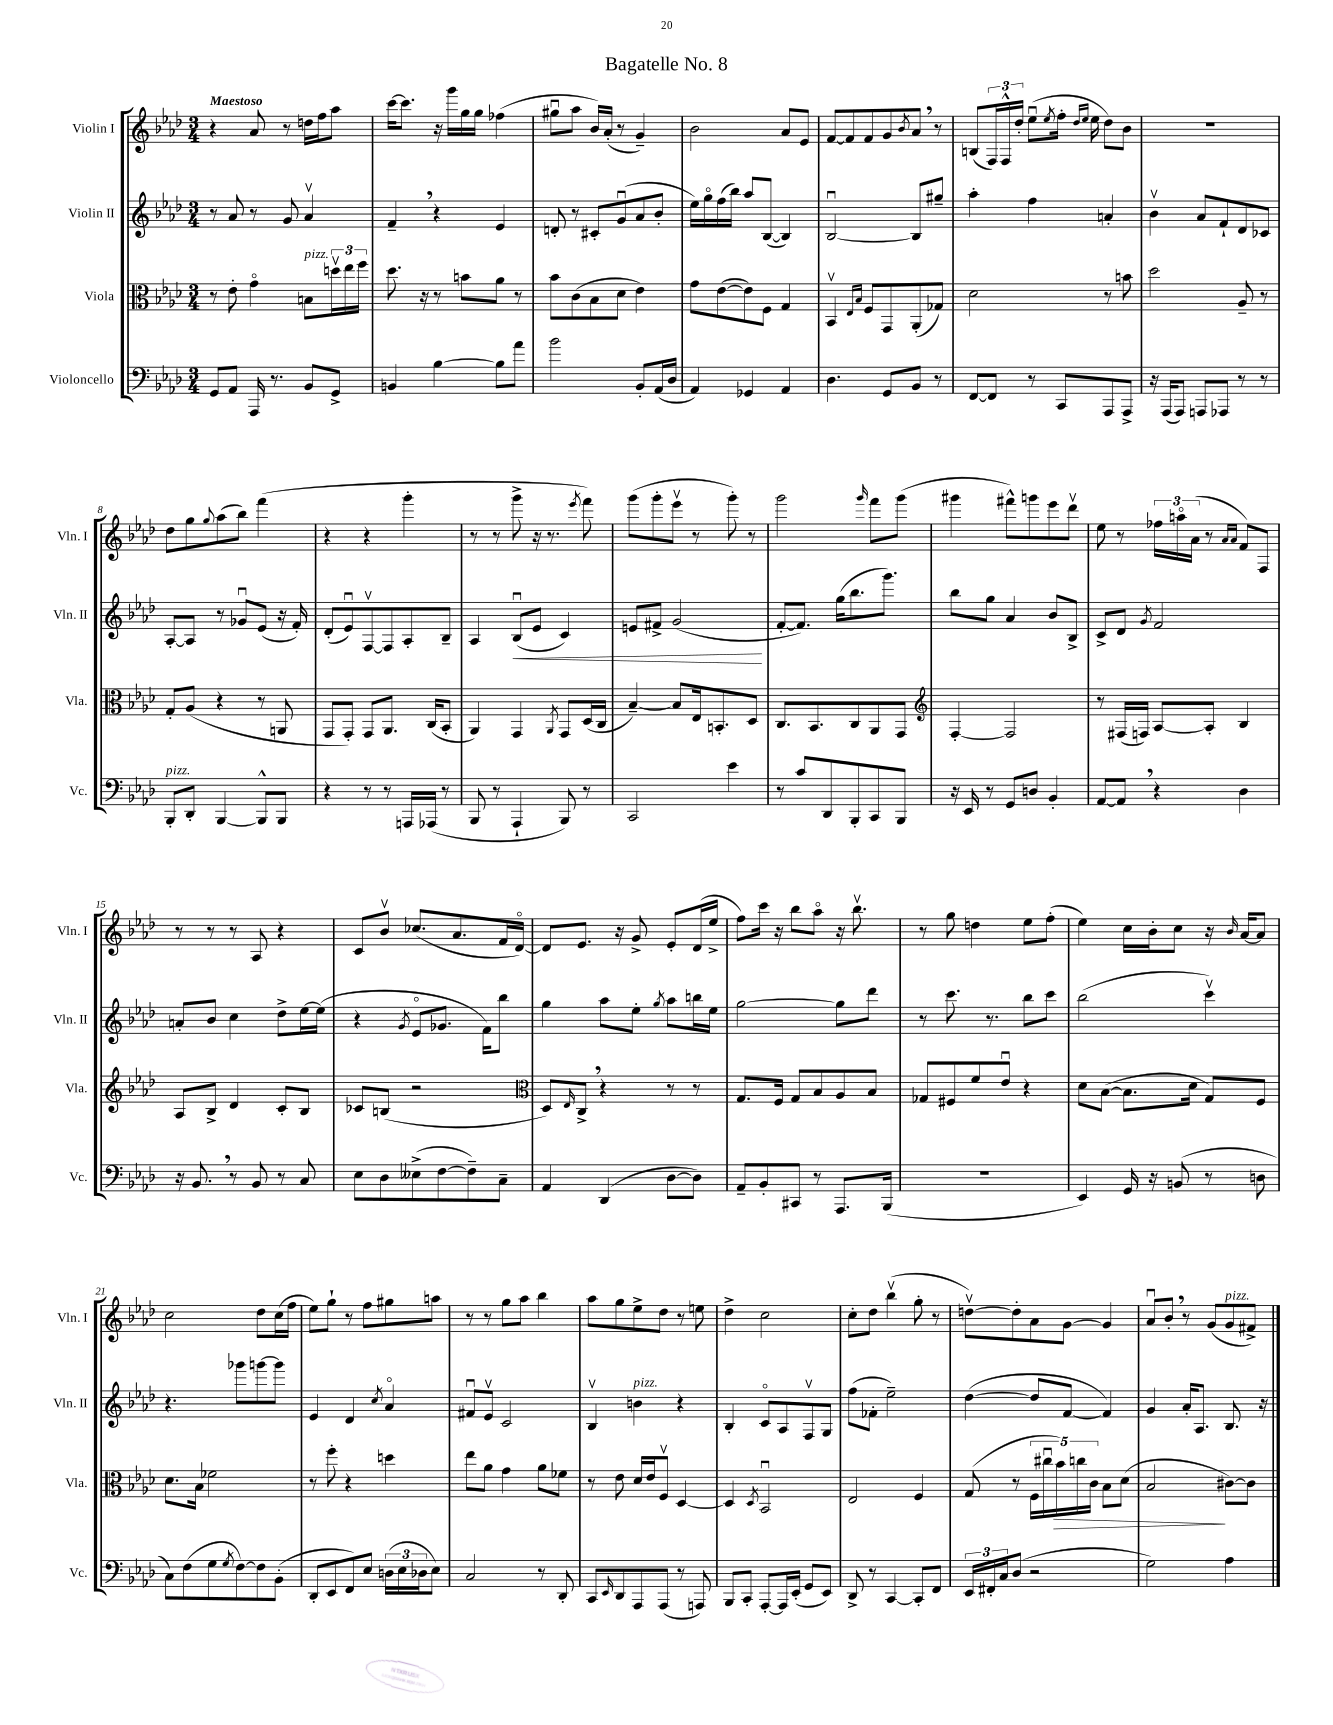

**kern	**kern	**dynam	**kern	**dynam	**kern
*part4	*part3	*part3	*part2	*part2	*part1
*staff4	*staff3	*staff3	*staff2	*staff2	*staff1
*I"Violoncello	*I"Viola	*	*I"Violin II	*	*I"Violin I
*I'Vc.	*I'Vla.	*	*I'Vln. II	*	*I'Vln. I
*clefF4	*clefC3	*	*clefG2	*	*clefG2
*k[b-e-a-d-]	*k[b-e-a-d-]	*	*k[b-e-a-d-]	*	*k[b-e-a-d-]
*M3/4	*M3/4	*	*M3/4	*	*M3/4
=1	=1	=1	=1	=1	=1
!	!	!	!	!	!LO:TX:a:B:t=Maestoso
8GG/L	8r	.	8r	.	4r
8AA-/J	8e-'\	.	8a-/	.	.
16AAA-/	4g\	.	8r	.	8a-/
8.r	.	.	.	.	.
.	.	.	8g/	.	8r
!	!LO:TX:a:i:t=pizz.	!	!	!	!
8BB-/L	8Bn\L	.	4a-v/	.	16ddn\LL
.	.	.	.	.	16ff\J
8GG^/J	24ddnv\L	.	.	.	8aa-\J
.	24ee-\	.	.	.	.
.	24ff\JJ	.	.	.	.
=2	=2	=2	=2	=2	=2
4BBn/	8.dd-\	.	4f~,/	.	[16ccc\KL
.	.	.	.	.	8.ccc\J]
.	16r	.	.	.	.
[4B-\	8r	.	4r	.	16r
.	.	.	.	.	16ggg\LL
.	8bn\L	.	.	.	16gg\
.	.	.	.	.	16gg\JJ
8B-\L]	8a-\J	.	4e-/	.	(4ff-X\
8a-\J	8r	.	.	.	.
=3	=3	=3	=3	=3	=3
2b-\	8b-\L	.	8dn'/	.	8gg#Xu\L
.	(8c\	.	8r	.	8aa-\J
.	8B-\	.	8c#X'/L	.	16b-/LL)
.	.	.	.	.	(16a-'/JJ
.	8d-\J	.	(8gu/	.	8r
8BB-'/L	4e-\)	.	8a-/	.	4g~/)
(16AA-/L	.	.	8b-'/J	.	.
16D-/JJ	.	.	.	.	.
=4	=4	=4	=4	=4	=4
4AA-/)	8g\L	.	16ee-\LL)	.	2b-\
.	.	.	16gg\	.	.
.	([8e-\	.	(16ff\	.	.
.	.	.	16bb-\JJ)	.	.
4GG-X/	8e-\])	.	8aa-/L	.	.
.	8F\J	.	([8B-/J	.	.
4AA-/	4G/	.	4B-/])	.	8a-/L
.	.	.	.	.	8e-/J
=5	=5	=5	=5	=5	=5
4.D-\	4BB-v/	.	[2B-u/	.	[8f/L
.	.	.	.	.	8f/]
.	16qqE-/LL	.	.	.	.
.	16qqB-/JJ	.	.	.	.
.	8F/L	.	.	.	8f/
8GG/L	8GG/	.	.	.	8g/
.	.	.	.	.	8qb-/
8BB-/J	(8AA-'/	.	8B-/L]	.	8a-,/J
8r	8G-X/J)	.	8gg#X~/J	.	8r
=6	=6	=6	=6	=6	=6
[8FF/L	2d-\	.	4aa-'\	.	(8Bn/L
8FF/J]	.	.	.	.	24F/L)
.	.	.	.	.	24F^^/
.	.	.	.	.	24dd-'/JJ
8r	.	.	4ff\	.	(8ee-u\L
.	.	.	.	.	8qee-/
8CC/L	.	.	.	.	16ff'\Jk
.	.	.	.	.	16qqdd-/LL
.	.	.	.	.	16qqee-/JJ
.	.	.	.	.	16ee-\
8AAA-/	8r	.	4an'/	.	8dd-\L)
8AAA-^/J	8bn\	.	.	.	8b-\J
=7	=7	=7	=7	=7	=7
16r	2dd-\	.	4b-v\	.	2.r
(16AAA-/KL	.	.	.	.	.
8AAA-/J)	.	.	.	.	.
8AAAn/L	.	.	8a-/L	.	.
8AAA-X/J	.	.	8f`/	.	.
8r	8A-~/	.	8d-/	.	.
8r	8r	.	8c-X/J	.	.
!!LO:LB:g=z
=8	=8	=8	=8	=8	=8
!LO:TX:a:i:t=pizz.	!	!	!	!	!
8BBB-'/L	8G'/L	.	[8A-'/L	.	8dd-\L
8DD-'/J	(8A-/J	.	8A-/J]	.	8gg\
.	.	.	.	.	8qqgg/
[4BBB-/	4r	.	8r	.	(8aa-\
.	.	.	8g-Xu/L	.	8bb-\J)
8BBB-^^/L]	8r	.	(8e-/J	.	(4fff\
8BBB-/J	8AAn/	.	16r	.	.
.	.	.	16f'/)	.	.
=9	=9	=9	=9	=9	=9
4r	8GG/L	.	(8d-'/L	.	4r
.	8GG'/J)	.	8e-u/)	.	.
8r	8GG/L	.	[8Fv/	.	4r
8r	8.AA-/J	.	8F/]	.	.
16AAAn/LL	.	.	8A-'/	.	4ggg'\
(16AAA-X/JJ	(16C/KL	.	.	.	.
8r	8BB-'/J	.	8B-~/J	.	.
=10	=10	=10	=10	=10	=10
8BBB-/	4AA-/)	.	4A-/	.	8r
8r	.	.	.	.	8r
!	!	!	!	!LO:HP:b	!
4AAA-`/	4GG/	.	(8B-u/L	<	8ggg^\
.	.	.	8e-/J	.	16r
.	.	.	.	.	8.r
.	8qAA-/	.	.	.	.
8BBB-/)	8GG/L	.	4c/)	.	.
.	.	.	.	.	8qeee-/
8r	(16D-/L	.	.	.	8fff\)
.	16C/JJ	.	.	.	.
=11	=11	=11	=11	=11	=11
2CC/	[4B-~/)	.	8en/L	.	(8ggg\L
.	.	.	8f#X^/J	.	8ggg'\
.	8B-/L]	.	(2g/	.	8eee-v\J
.	16E-/k	.	.	.	8r
.	8.BBn'/	.	.	.	.
4e-\	.	.	.	.	8ggg'\)
.	8D-/J	.	.	.	8r
.	.	.	.	[	.
=12	=12	=12	=12	=12	=12
8r	8.C/L	.	[8f'/L	.	2ggg\
8c/L	.	.	8.f/J])	.	.
.	8.BB-/	.	.	.	.
8DD-/	.	.	.	.	.
.	.	.	(16gg\KL	.	.
8BBB-'/	8C/	.	8.bb-\	.	.
.	.	.	.	.	16qqggg/
8CC/	8AA-/	.	.	.	8fff\L
.	.	.	8.ggg\J)	.	.
8BBB-/J	8GG/J	.	.	.	(8ggg\J
=13	=13	=13	=13	=13	=13
*	*clefG2	*	*	*	*
16r	[4F'/	.	8bb-\L	.	4ggg#X\
16EE-/	.	.	.	.	.
8r	.	.	8gg\J	.	.
8GG/L	2F/]	.	4a-/	.	8fff#X^^\L)
8Dn/J	.	.	.	.	8gggn\
4BB-'/	.	.	8b-/L	.	8eee-\
.	.	.	8B-^/J	.	8ddd-v\J
=14	=14	=14	=14	=14	=14
[8AA-/L	8r	.	8c^/L	.	8ee-\
8AA-,/J]	(16F#X/LL	.	8d-/J	.	8r
.	16Fn/JJ)	.	.	.	.
.	.	.	8qg/	.	.
4r	[8A-/L	.	2f/	.	24ff-X\LL
.	.	.	.	.	24aan\
.	.	.	.	.	(24a-\JJ
.	8A-'/J]	.	.	.	8r
.	.	.	.	.	16qqa-/LL
.	.	.	.	.	16qqa-/JJ
4D-\	4B-/	.	.	.	8f/L)
.	.	.	.	.	8F/J
!!LO:LB:g=z
=15	=15	=15	=15	=15	=15
16r	8A-/L	.	8an'/L	.	8r
8.BB-,/	.	.	.	.	.
.	8B-^/J	.	8b-/J	.	8r
8r	4d-/	.	4cc\	.	8r
8BB-/	.	.	.	.	8A-/
8r	8c'/L	.	8dd-^\L	.	4r
8C/	8B-/J	.	[16ee-\L	.	.
.	.	.	(16ee-\JJ]	.	.
=16	=16	=16	=16	=16	=16
8E-\L	8c-X/L	.	4r	.	8c/L
8D-\	(8Bn/J	.	.	.	8b-v/J
.	.	.	8qg/	.	.
(8E--X^\	2r	.	8e-/L	.	(8.cc-X/L
[8F\	.	.	8.g-X/J	.	.
.	.	.	.	.	8.a-/
8F~\])	.	.	.	.	.
.	.	.	16f\KL)	.	.
8C~\J	.	.	8bb-\J	.	16f/L
.	.	.	.	.	[16d-/JJ)
=17	=17	=17	=17	=17	=17
*	*clefC3	*	*	*	*
4AA-/	8D-/L)	.	4gg\	.	8d-/L]
.	16qqE-/	.	.	.	.
.	8C^,/J	.	.	.	8.e-/J
(4DD-/	4r	.	8aa-\L	.	.
.	.	.	.	.	16r
.	.	.	8ee-'\J	.	8g^/
.	.	.	8qgg/	.	.
[8D-\L	8r	.	8aa-\L	.	8e-'/L
8D-\J])	8r	.	16bbn\L	.	(16d-/L
.	.	.	16ee-\JJ	.	16ee-^/JJ
=18	=18	=18	=18	=18	=18
8AA-~/L	8.G/L	.	[2gg\	.	8ff\L)
8BB-'/	.	.	.	.	16ccc\Jk
.	16F/Jk	.	.	.	16r
8CC#X/J	8G/L	.	.	.	8bb-\L
8r	8B-/	.	.	.	8aa-\J
8.AAA-/L	8A-/	.	8gg\L]	.	16r
.	.	.	.	.	8.bb-v\
.	8B-/J	.	8ddd-\J	.	.
(16BBB-/Jk	.	.	.	.	.
=19	=19	=19	=19	=19	=19
2.r	8G-X/L	.	8r	.	8r
.	8F#X/	.	8.ccc\	.	8gg\
.	8f/	.	.	.	4ddn\
.	.	.	8.r	.	.
.	8e-u/J	.	.	.	.
.	4r	.	8bb-\L	.	8ee-\L
.	.	.	8ccc\J	.	(8ff'\J
=20	=20	=20	=20	=20	=20
4EE-/)	8d-\L	.	(2bb-\	.	4ee-\)
.	([8B-\J	.	.	.	.
16GG/	8.B-\L]	.	.	.	16cc\LL
16r	.	.	.	.	16b-'\J
(8BBn/	.	.	.	.	8cc\J
.	16d-\Jk	.	.	.	.
8r	8G/L)	.	4cccv\)	.	16r
.	.	.	.	.	16qqb-/
.	.	.	.	.	[16a-/KL
8Dn\	8F/J	.	.	.	8a-/J]
!!LO:LB:g=z
=21	=21	=21	=21	=21	=21
8C\L)	8.d-\L	.	4.r	.	2cc\
(8F\	.	.	.	.	.
.	16B-\Jk	.	.	.	.
8G\	2f-X\	.	.	.	.
8qG/	.	.	.	.	.
[8F\)	.	.	8ggg-X\L	.	.
8F\]	.	.	[8gggn\	.	8dd-\L
(8BB-'\J	.	.	8ggg\J]	.	(16cc\L
.	.	.	.	.	16ff\JJ
=22	=22	=22	=22	=22	=22
8DD-'/L	8r	.	4e-/	.	8ee-\L)
8EE-/	8ff'\	.	.	.	8gg`\J
8FF/)	4r	.	4d-/	.	8r
8E-/J	.	.	.	.	8ff\L
.	.	.	8qcc/	.	.
(24Dn\LL	4ddn\	.	4a-/	.	8gg#X\
24E-\	.	.	.	.	.
24D-X\J	.	.	.	.	.
8E-\J)	.	.	.	.	8aan\J
=23	=23	=23	=23	=23	=23
2C/	8ee-\L	.	8f#Xu/L	.	8r
.	8a-\J	.	8e-v/J	.	8r
.	4g\	.	2c/	.	8gg\L
.	.	.	.	.	8aa-\J
8r	8a-\L	.	.	.	4bb-\
8DD-'/	8f-X\J	.	.	.	.
=24	=24	=24	=24	=24	=24
8CC/L	8r	.	4B-v/	.	8aa-\L
16qqEE-/	.	.	.	.	.
8DD-/	8e-\	.	.	.	8gg\
!	!	!	!LO:TX:a:i:t=pizz.	!	!
8AAA-/	16d-/LL	.	4bn\	.	8ee-^\
.	16e-/J	.	.	.	.
(8AAA-/J	8Fv/J	.	.	.	8dd-\J
8r	[4D-/	.	4r	.	8r
8AAAn/)	.	.	.	.	8een\
=25	=25	=25	=25	=25	=25
8BBB-/L	4D-/]	.	4B-'/	.	4dd-^\
8CC'/J	.	.	.	.	.
.	8qD-/	.	.	.	.
[8AAA-'/L	2BB-u/	.	8c/L	.	2cc\
16AAA-/L]	.	.	8A-/	.	.
(16EE-'/JJ	.	.	.	.	.
8GG/L	.	.	8Fv/	.	.
8EE-/J)	.	.	8G/J	.	.
=26	=26	=26	=26	=26	=26
8DD-^/	2E-/	.	(8ff\L	.	8cc'\L
8r	.	.	8f-X'\J	.	8dd-\J
[4CC/	.	.	2ee-~\)	.	(4bb-v\
8CC'/L]	4F/	.	.	.	8gg'\
8FF/J	.	.	.	.	8r
=27	=27	=27	=27	=27	=27
24EE-/LL	(8G/	.	([4dd-\	.	[8ddnv\L)
24FF#X'/	.	.	.	.	.
24C/J	.	.	.	.	.
(8D-/J	8r	.	.	.	8dd'\]
2r	20F\LL	.	8dd-/L]	.	8a-\
.	20cc#Xu\	.	.	.	.
!	!	!LO:HP:b	!	!	!
.	20b-\)	>	.	.	.
.	.	.	[8f/J	.	[8g\J
.	20ccn\	.	.	.	.
.	20c\JJ	.	.	.	.
.	8B-\L	.	4f/])	.	4g/]
.	(8d-\J	.	.	.	.
=28	=28	=28	=28	=28	=28
2G\)	2B-/	.	4g/	.	8a-u/L
.	.	.	.	.	8b-',/J
.	.	.	16a-'/KL	.	8r
.	.	.	8.A-/J	.	.
.	.	.	.	.	(8g/L
!	!	!	!	!	!LO:TX:a:i:t=pizz.
4A-\	[8c#X\L)	]	8.B-/	.	8g/
.	8c#\J]	.	.	.	8f#X^/J)
.	.	.	16r	.	.
==	==	==	==	==	==
*-	*-	*-	*-	*-	*-
